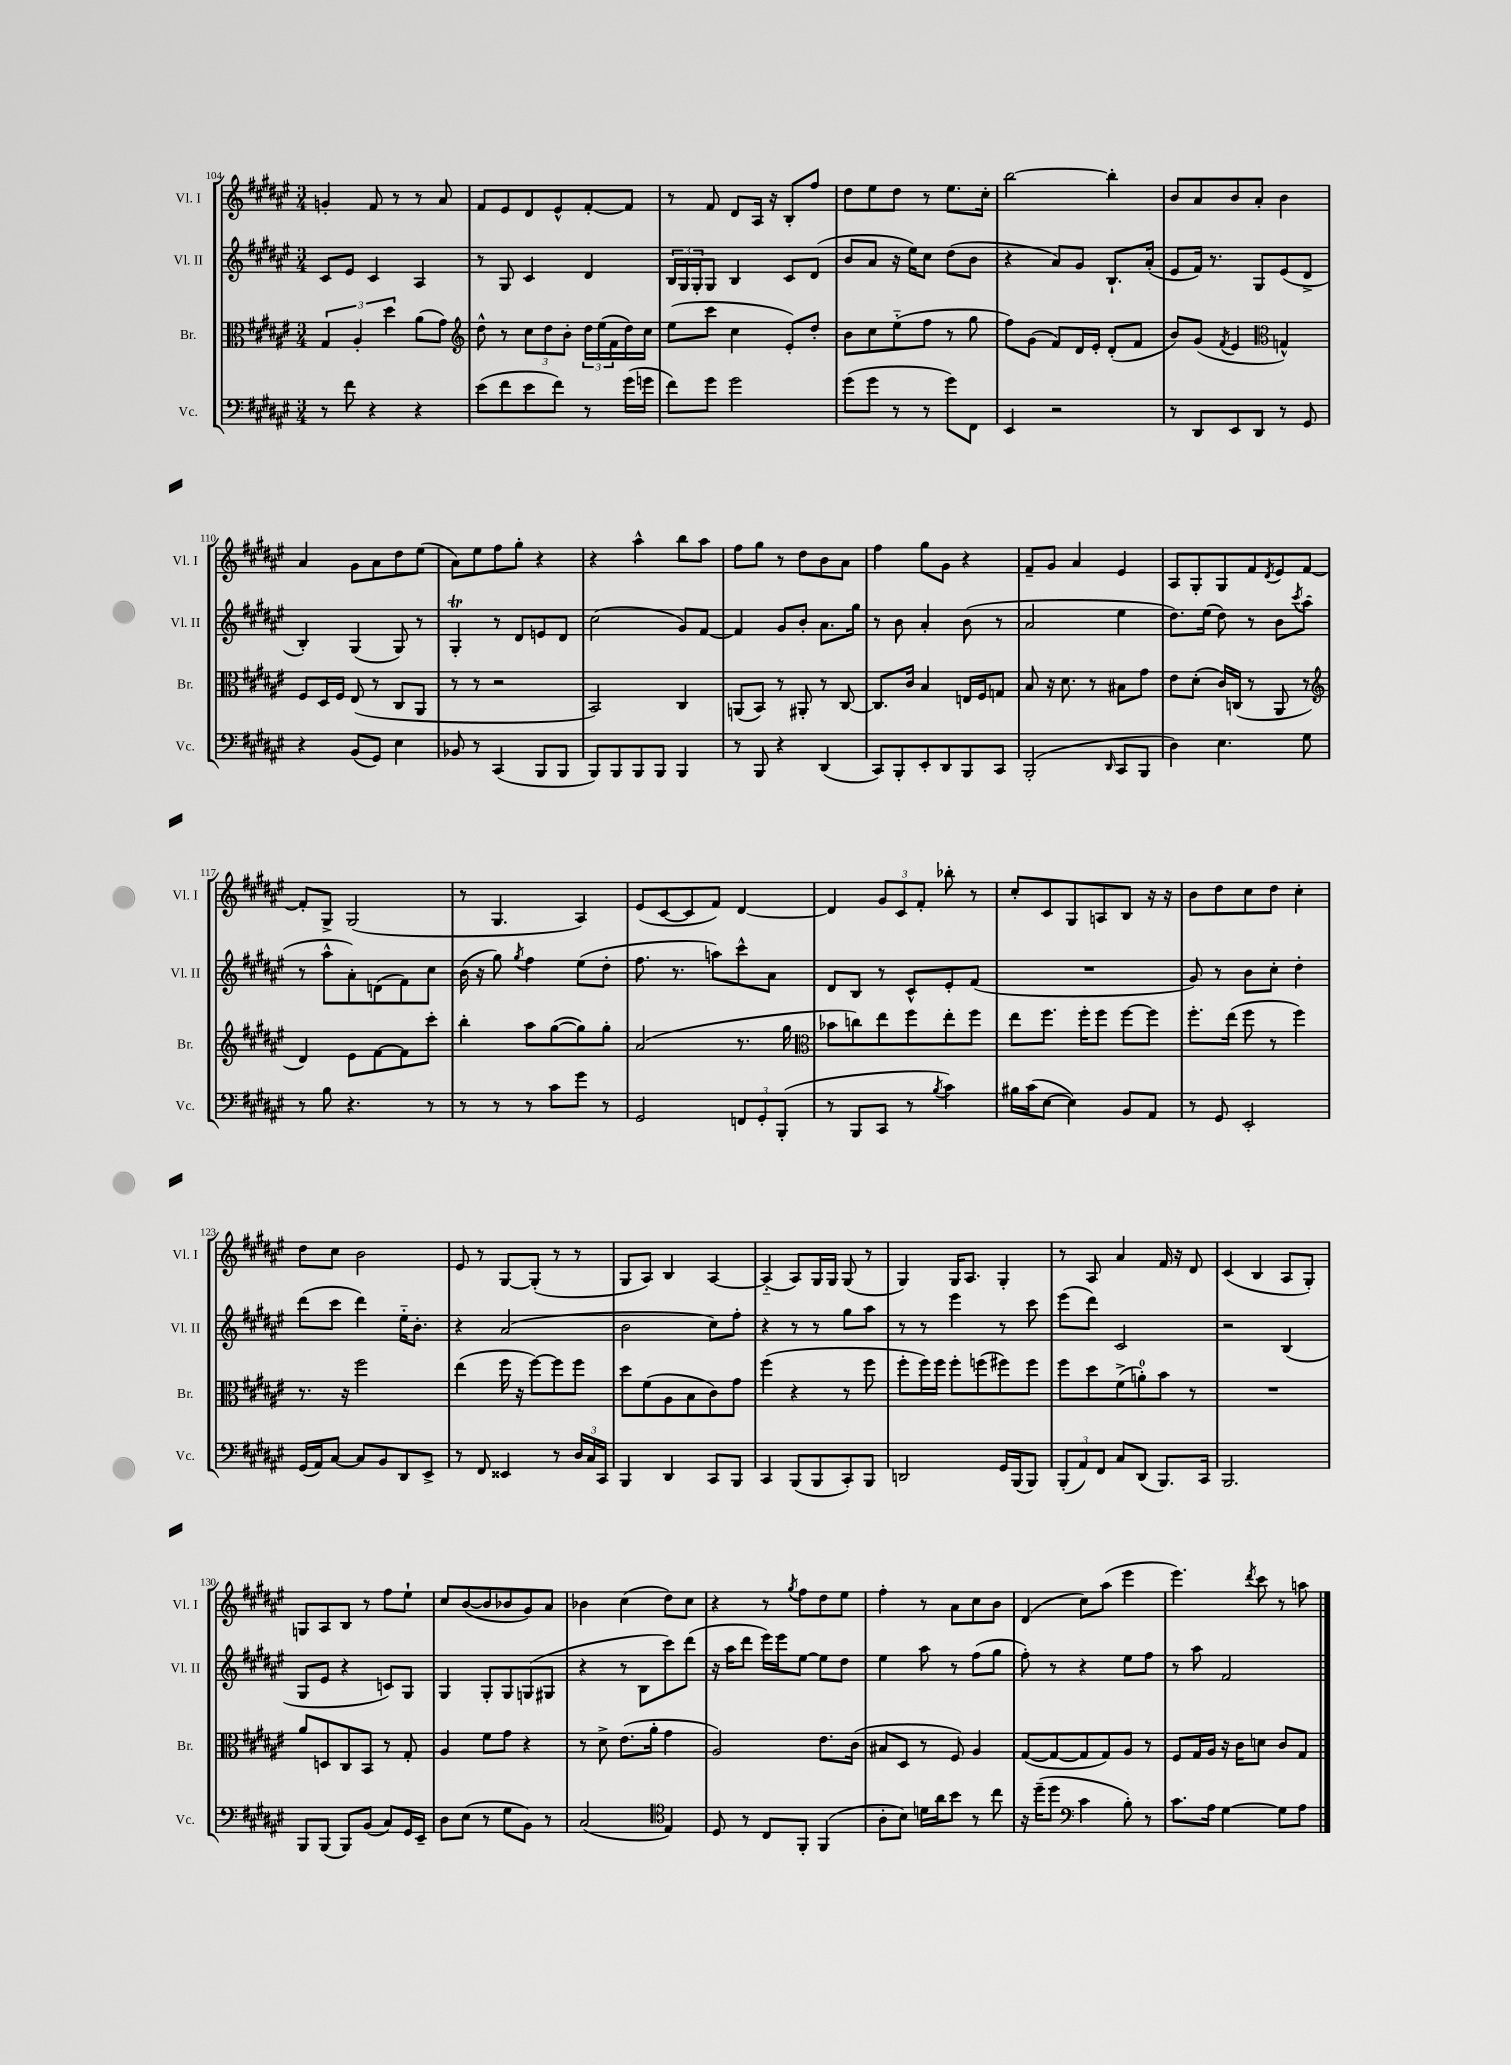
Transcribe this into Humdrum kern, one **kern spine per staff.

**kern	**kern	**kern	**kern
*staff4	*staff3	*staff2	*staff1
*clefF4	*clefC3	*clefG2	*clefG2
*k[f#c#g#d#a#e#]	*k[f#c#g#d#a#e#]	*k[f#c#g#d#a#e#]	*k[f#c#g#d#a#e#]
*M3/4	*M3/4	*M3/4	*M3/4
8r	6G#	8c#	4g'
8f#	.	8e#	.
.	6A#'	.	.
4r	.	4c#	8f#
.	6dd#	.	.
.	.	.	8r
4r	(8a#	4A#	8r
.	8g#)	.	8a#
=	=	=	=
*	*clefG2	*	*
(8e#	8dd#^^	8r	8f#
8f#	8r	8G#	8e#
8e#	12cc#	4c#	8d#
.	12dd#	.	.
8f#)	.	.	8e#^^
.	12b'	.	.
8r	24dd#	4d#	[8f#'
.	(24ee#	.	.
.	24f#	.	.
(16g#	16dd#)	.	8f#]
16g	16cc#	.	.
=	=	=	=
8f#)	(8ee#	24B	8r
.	.	24G#	.
.	.	24G#'	.
8g#	8ccc#	8G#	8f#
2g#	4cc#	4B	8d#
.	.	.	16A#
.	.	.	16r
.	8e#')	8c#	8B'
.	8dd#'	(8d#	8ff#
=	=	=	=
(8g#	8b	8b	8dd#
8g#	8cc#	8a#	8ee#
8r	(8ee#'~	16r	8dd#
.	.	16ee#)	.
8r	8ff#	8cc#	8r
8g#)	8r	(8dd#	8.ee#
8FF#	8gg#	8b	.
.	.	.	16cc#'
=	=	=	=
4EE#	8ff#)	4r	[2bb
.	(8g#	.	.
2r	8f#)	8a#)	.
.	16d#	8g#	.
.	16e#'	.	.
.	(8d#'	8.B`	4bb']
.	8f#	.	.
.	.	(16a#'	.
=	=	=	=
8r	8b)	8e#	8b
8DD#	(8g#	16f#)	8a#
.	.	8.r	.
.	8qf#	.	.
8EE#	4e#	.	8b
8DD#	.	8G#	8a#'
*	*clefC3	*	*
8r	4G^^)	(8e#	4b
8GG#	.	8d#^	.
=	=	=	=
4r	8F#	4B')	4a#
.	16D#	.	.
.	16F#	.	.
(8BB	(8E#	(4G#	8g#
8GG#)	8r	.	8a#
4E#	8C#	8G#)	8dd#
.	8AA#	8r	(8ee#
=	=	=	=
8BB-	8r	4G#'	8a#)
8r	8r	.	8ee#
(4CC#	2r	8r	8ff#
.	.	8d#	8gg#'
8BBB	.	8e	4r
8BBB	.	8d#	.
=	=	=	=
8BBB)	2BB)	(2cc#	4r
8BBB	.	.	.
8BBB	.	.	4aa#^^
8BBB	.	.	.
4BBB	4C#	8g#)	8bb
.	.	[8f#	8aa#
=	=	=	=
8r	(8AA	4f#]	8ff#
8BBB	8BB)	.	8gg#
4r	8r	8g#	8r
.	8AA#'	8b'	8dd#
(4DD#	8r	8.a#	8b
.	[8C#	.	8a#
.	.	16gg#	.
=	=	=	=
8CC#)	8.C#]	8r	4ff#
8BBB'	.	8b	.
.	16c#	.	.
8EE#'	4B	4a#'	8gg#
8DD#	.	.	8g#
8BBB	16E	(8b	4r
.	16F#	.	.
8CC#	8G	8r	.
=	=	=	=
(2BBB'	8B	2a#	8f#~
.	16r	.	8g#
.	8.d#	.	.
.	.	.	4a#
.	8r	.	.
16qqDD#	.	.	.
8CC#	8B#	4ee#	4e#
8BBB	8g#	.	.
=	=	=	=
4D#)	8e#	8.dd#)	8A#
.	(8d#'	.	8G#'
.	.	(16ee#	.
4.E#	16c#)	8dd#)	8G#
.	(16C	.	.
.	8r	8r	8f#
.	.	.	8qd#
.	8AA#	8b	8e#
.	.	8qccc#	.
8G#	8r	(8aa#	[8f#
=	=	=	=
*	*clefG2	*	*
8r	4d#)	8r	8f#']
8B	.	8aa#^^	8G#^
4.r	8e#	8a#')	(2G#
.	[8f#	(8d	.
.	8f#]	8f#)	.
8r	8ccc#'	8cc#	.
=	=	=	=
8r	4bb'	(16b	8r
.	.	16r	.
8r	.	8gg#)	4.G#
.	.	8qgg#	.
8r	8aa#	4ff#	.
8c#	([8gg#	.	.
8g#	8gg#])	(8ee#	4A#)
8r	8gg#'	8dd#'	.
=	=	=	=
2GG#	(2a#	8.ff#	(8e#
.	.	.	[8c#
.	.	8.r	.
.	.	.	8c#]
.	.	8aa)	8f#)
12FF	8.r	8ccc#^^	[4d#
12GG#'	.	.	.
.	.	8a#	.
(12BBB'	.	.	.
.	16gg#	.	.
=	=	=	=
*	*clefC3	*	*
8r	8b-	8d#	4d#]
8BBB	8cc)	8B	.
8CC#	8ee#	8r	12g#
.	.	.	12c#
8r	8ff#	8c#^^	.
.	.	.	12f#'
8qB	.	.	.
4c#)	8ee#'	8e#'	8bb-'
.	8ff#	(8f#	8r
=	=	=	=
16B#	8ee#	2.r	8cc#'
(16c#	.	.	.
[8E#	8.ff#	.	8c#
4E#])	.	.	8G#
.	16ff#'	.	.
.	8ff#	.	8A
8BB	[8ff#	.	8B
8AA#	8ff#]	.	16r
.	.	.	16r
=	=	=	=
8r	8.ff#'	8g#)	8b
8GG#	.	8r	8dd#
.	(16ee#	.	.
2EE#'	8ff#	8b	8cc#
.	8r	8cc#'	8dd#
.	4ff#)	4dd#'	4cc#'
=	=	=	=
(16GG#	8.r	(8ddd#	8dd#
16AA#)	.	.	.
[8C#	.	8ccc#	8cc#
.	16r	.	.
8C#]	2ff#	4ddd#)	2b
8BB	.	.	.
8DD#	.	16ee#'~	.
.	.	8.b'	.
8EE#^	.	.	.
=	=	=	=
8r	(4ee#	4r	8e#
8FF#	.	.	8r
4EE##	16ff#	(2a#	[8G#
.	16r	.	.
.	[8ff#)	.	(8G#']
8r	8ff#]	.	8r
24D#	8ff#	.	8r
24C#	.	.	.
24CC#	.	.	.
=	=	=	=
4BBB	8dd#	2b	8G#
.	(8f#	.	8A#)
4DD#	8A#	.	4B
.	8B	.	.
8CC#	8c#)	8cc#)	[4A#
8BBB	8g#	8ff#'	.
=	=	=	=
4CC#	(4ff#	4r	(4A#'~]
(8BBB	4r	8r	8A#)
8BBB	.	8r	16G#
.	.	.	16G#
8CC#')	8r	8gg#	(8G#
8BBB	8ff#	8aa#	8r
=	=	=	=
2DD	8ff#'	8r	4G#)
.	16ff#)	8r	.
.	16ff#	.	.
.	8ff#'	4eee#	16G#
.	.	.	8.A#
.	(8ff	.	.
16GG#	8ff#)	8r	4G#'
(16BBB	.	.	.
8BBB)	8ff#	8ccc#	.
=	=	=	=
(12BBB'	8ff#	(8eee#	8r
12AA#)	.	.	.
.	8dd#	8ddd#)	8A#
12FF#	.	.	.
8C#	(8f#^	2c#	4a#
(8DD#	8a')	.	.
8.BBB)	8b	.	16f#
.	.	.	16r
.	8r	.	8d#
16CC#	.	.	.
=	=	=	=
2.BBB	2.r	2r	(4c#
.	.	.	4B
.	.	(4B	8A#
.	.	.	8G#')
=	=	=	=
8BBB	8a#	8G#	8G
(8BBB	8D	8e#	8A#
8BBB)	8C#	4r	8B
(8BB	8BB	.	8r
8C#)	8r	8c)	8ff#
16GG#	8G#'	8G#	8ee#`
16EE#~	.	.	.
=	=	=	=
8D#	4A#	4G#	8cc#
(8E#	.	.	([8b
8r	8f#	8G#'	8b]
8G#	8g#	8G#	8b-
8BB)	4r	(8G	8g#)
8r	.	8G#	8a#
=	=	=	=
(2C#	8r	4r	4b-
.	8d#^	.	.
.	(8.e#	8r	(4cc#
.	.	8B	.
.	16a#'	.	.
*clefC4	*	*	*
4E#)	4g#	8ccc#)	8dd#)
.	.	(8ddd#	8cc#
=	=	=	=
8D#	2A#)	16r	4r
.	.	16aa#	.
8r	.	8ddd#	.
8C#	.	16eee#)	8r
.	.	16eee#	.
.	.	.	8qgg#
8FF#'	.	[8ee#	8ff#
(4FF#	8.e#	8ee#]	8dd#
.	.	8dd#	8ee#
.	(16c#	.	.
=	=	=	=
8A#'	8B#	4ee#	4ff#'
8B)	8D#	.	.
16d	8r	8aa#	8r
16a#	.	.	.
8b	8F#)	8r	8a#
8r	4A#	(8ff#	8cc#
8cc#	.	8gg#	8b
=	=	=	=
16r	([8G#	8ff#')	(4d#
(16dd#~	.	.	.
8dd#	8G#_	8r	.
*clefF4	*	*	*
4c#	8G#]	4r	8cc#)
.	8G#)	.	(8aa#
8B')	8A#	8ee#	4eee#
8r	8r	8ff#	.
=	=	=	=
8.c#	8F#	8r	4.eee#)
.	16G#	8aa#	.
16A#	16A#	.	.
[4G#	16r	2f#	.
.	16c#	.	.
.	.	.	8qddd#
.	8d	.	8ccc#
8G#]	8c#	.	8r
8A#	8G#	.	8aa
==	==	==	==
*-	*-	*-	*-
